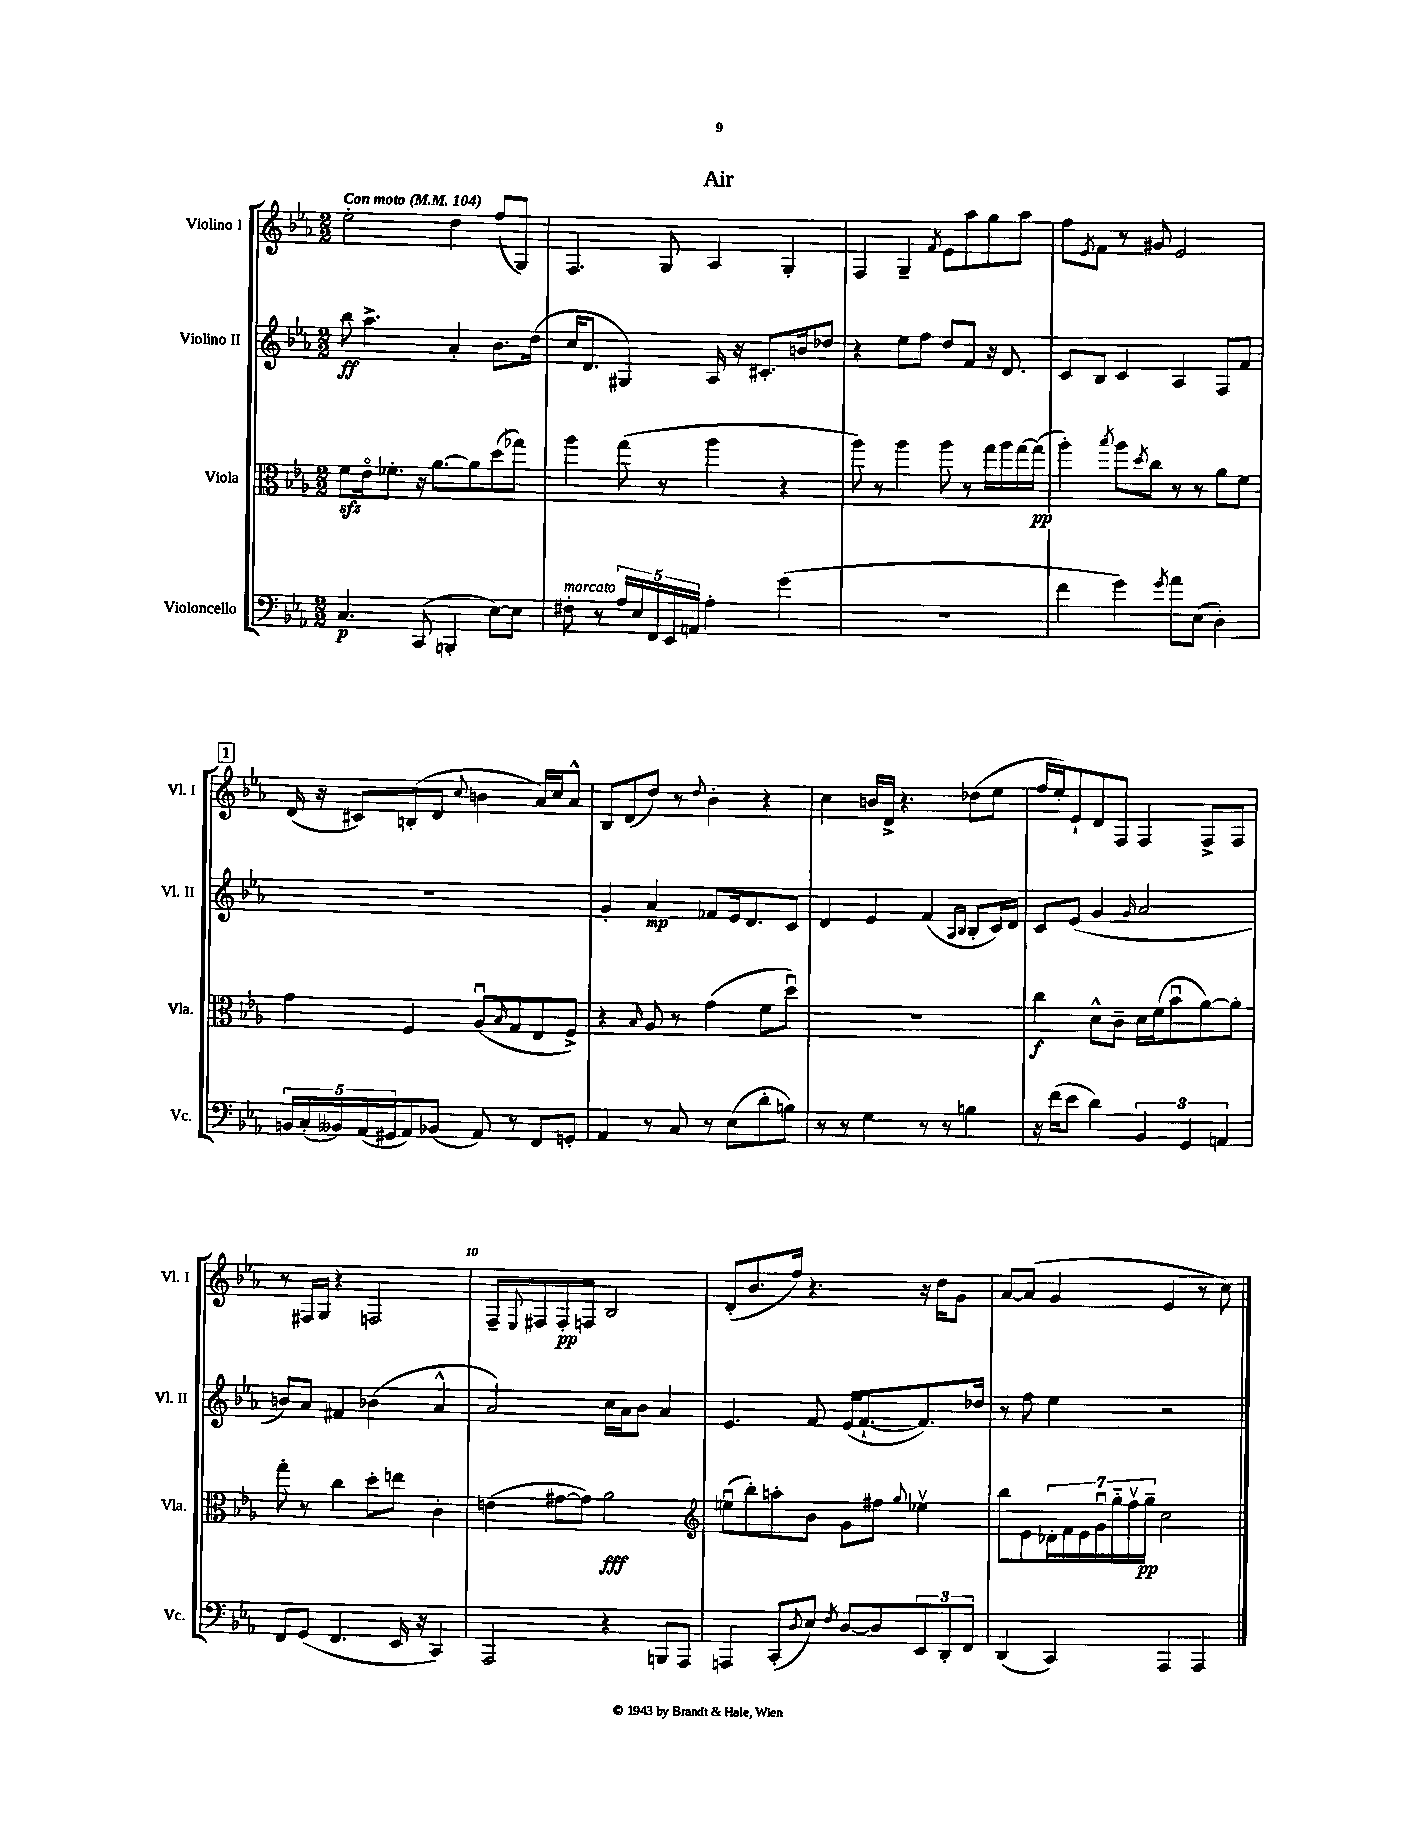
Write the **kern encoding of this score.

**kern	**dynam	**kern	**dynam	**kern	**dynam	**kern	**dynam
*part4	*part4	*part3	*part3	*part2	*part2	*part1	*part1
*staff4	*staff4	*staff3	*staff3	*staff2	*staff2	*staff1	*staff1
*I"Violoncello	*	*I"Viola	*	*I"Violino II	*	*I"Violino I	*
*I'Vc.	*	*I'Vla.	*	*I'Vl. II	*	*I'Vl. I	*
*clefF4	*	*clefC3	*	*clefG2	*	*clefG2	*
*k[b-e-a-]	*	*k[b-e-a-]	*	*k[b-e-a-]	*	*k[b-e-a-]	*
*M2/2	*	*M2/2	*	*M2/2	*	*M2/2	*
*MM104	*	*MM104	*	*MM104	*	*MM104	*
=1	=1	=1	=1	=1	=1	=1	=1
!	!	!	!	!	!	!LO:TX:a:B:t=Con moto	!
4.C/	p	8fzz\L	.	8bb-\	ff	2ee-'\	.
.	.	16e-\k	.	4.aa-^\	.	.	.
.	.	8.f-X'\J	.	.	.	.	.
(8CC/	.	16r	.	.	.	.	.
.	.	[8.a-\L	.	.	.	.	.
4BBBn'/	.	.	.	4a-'/	.	4dd\	.
.	.	8a-\]	.	.	.	.	.
[8E-\L)	.	(8dd\	.	8.b-\L	.	(8ff/L	.
8E-\J]	.	8gg-X\J)	.	.	.	8G/J)	.
.	.	.	.	(16dd\Jk	.	.	.
=2	=2	=2	=2	=2	=2	=2	=2
!LO:TX:a:i:t=marcato	!	!	!	!	!	!	!
8F#X'\	.	4aa-\	.	16cc/KL	.	4.F/	.
.	.	.	.	8.d/J	.	.	.
8r	.	.	.	.	.	.	.
20A-/LL	.	(8gg\	.	4G#X/)	.	.	.
20E-/	.	.	.	.	.	.	.
20FF/	.	.	.	.	.	.	.
.	.	8r	.	.	.	8G/	.
20EE-/	.	.	.	.	.	.	.
20AAn/JJ	.	.	.	.	.	.	.
4A-'\	.	4aa-\	.	16A-/	.	4A-/	.
.	.	.	.	16r	.	.	.
.	.	.	.	8.c#X'/L	.	.	.
(4g\	.	4r	.	.	.	4G'/	.
.	.	.	.	16bn/k	.	.	.
.	.	.	.	8dd-X/J	.	.	.
=3	=3	=3	=3	=3	=3	=3	=3
1r	.	8aa-\)	.	4r	.	4F/	.
.	.	8r	.	.	.	.	.
.	.	4aa-\	.	8ee-\L	.	4G~/	.
.	.	.	.	8ff\J	.	.	.
.	.	.	.	.	.	8qf/	.
.	.	8aa-\	.	8dd/L	.	8e-\L	.
.	.	8r	.	8f/J	.	8aa-\	.
.	.	16gg\LL	.	16r	.	8gg\	.
.	.	16aa-\	.	8.d/	.	.	.
.	.	[16gg\	.	.	.	8aa-\J	.
.	.	(16gg\JJ]	pp	.	.	.	.
=4	=4	=4	=4	=4	=4	=4	=4
4f\	.	4aa-'\)	.	8c/L	.	8ff\L	.
.	.	.	.	.	.	8qe-/	.
.	.	.	.	8B-/J	.	8f\J	.
.	.	8qbb-/	.	.	.	.	.
4g\)	.	8aa-\L	.	4c/	.	8r	.
.	.	8qdd/	.	.	.	.	.
.	.	8cc\J	.	.	.	8g#X/	.
8qg/	.	.	.	.	.	.	.
8a-\L	.	8r	.	4A-/	.	2e-/	.
(8E-\J	.	8r	.	.	.	.	.
4D'\)	.	8a-\L	.	8F/L	.	.	.
.	.	8f\J	.	8f/J	.	.	.
!!LO:LB:g=z
!!LO:REH:place=s1:t=1
=5	=5	=5	=5	=5	=5	=5	=5
20BBn/LL	.	4g\	.	1r	.	(16d/	.
(20C'/	.	.	.	.	.	.	.
.	.	.	.	.	.	16r	.
20BB--X/)	.	.	.	.	.	.	.
.	.	.	.	.	.	8c#X/L)	.
(20AA-/	.	.	.	.	.	.	.
20GG#X/J	.	.	.	.	.	.	.
8AA-/)	.	4F/	.	.	.	(8Bn'/	.
(8BB-X/J	.	.	.	.	.	8d/J	.
.	.	.	.	.	.	8qqcc/	.
8AA-/)	.	(8A-u/L	.	.	.	4bn\	.
.	.	16qqB-/	.	.	.	.	.
8r	.	8G/	.	.	.	.	.
8FF/L	.	8E-/	.	.	.	16a-/LL)	.
.	.	.	.	.	.	16cc/J	.
8GGn'/J	.	8F^/J)	.	.	.	8a-^^/J	.
=6	=6	=6	=6	=6	=6	=6	=6
4AA-/	.	4r	.	4g'/	.	8B-/L	.
.	.	.	.	.	.	(8d/	.
.	.	16qqB-/	.	.	.	.	.
8r	.	8A-/	.	4a-/	mp	8dd/J)	.
8C/	.	8r	.	.	.	8r	.
.	.	.	.	.	.	8qqdd/	.
8r	.	(4g\	.	8f-X/L	.	4b-'\	.
(8E-\L	.	.	.	16e-/k	.	.	.
.	.	.	.	8.d/	.	.	.
8d'\	.	8f\L	.	.	.	4r	.
8Bn\J)	.	8ddu\J)	.	8c/J	.	.	.
=7	=7	=7	=7	=7	=7	=7	=7
8r	.	1r	.	4d/	.	4cc\	.
8r	.	.	.	.	.	.	.
4G\	.	.	.	4e-/	.	16bn/LL	.
.	.	.	.	.	.	16d^/JJ	.
.	.	.	.	.	.	4.r	.
8r	.	.	.	(4f/	.	.	.
8r	.	.	.	.	.	.	.
.	.	.	.	16qqA-/LL	.	.	.
.	.	.	.	16qqB-/JJ	.	.	.
4Bn\	.	.	.	8B-'/L	.	(8dd-X\L	.
.	.	.	.	16c/L)	.	8ee-\J	.
.	.	.	.	16d/JJ	.	.	.
=8	=8	=8	=8	=8	=8	=8	=8
16r	.	4cc\	f	8c/L	.	16ff/LL	.
(16f\KL	.	.	.	.	.	16ee-'/J)	.
8e-\J	.	.	.	(8e-/J	.	8e-`/	.
4d\)	.	8d^^\L	.	4g/	.	8d/	.
.	.	8c~\J	.	.	.	8F/J	.
.	.	.	.	16qqg/	.	.	.
6BB-/	.	16d\LL	.	2a-/	.	4F/	.
.	.	(16f\J	.	.	.	.	.
.	.	8b-u\	.	.	.	.	.
6GG/	.	.	.	.	.	.	.
.	.	[8a-\)	.	.	.	8F^/L	.
6AAn/	.	.	.	.	.	.	.
.	.	8a-'\J]	.	.	.	8F/J	.
!!LO:LB:g=z
=9	=9	=9	=9	=9	=9	=9	=9
8FF/L	.	8gg'\	.	8bn/L)	.	8r	.
(8GG/J	.	8r	.	8a-/J	.	16F#X/LL	.
.	.	.	.	.	.	16G/JJ	.
4.FF/	.	4cc\	.	4f#X/	.	4r	.
.	.	8dd'\L	.	(4b-X\	.	2Fn/	.
16EE-/	.	8een\J	.	.	.	.	.
16r	.	.	.	.	.	.	.
4CC/)	.	4c'\	.	4a-^^/	.	.	.
=10	=10	=10	=10	=10	=10	=10	=10
2AAA-/	.	(4en\	.	2a-/)	.	8F~/L	.
.	.	.	.	.	.	8qqE-/	.
.	.	.	.	.	.	8F#X/	.
.	.	[8g#X\L	.	.	.	8F#'/	pp
.	.	8g#\J])	.	.	.	8Fn/J	.
4r	.	2a-\	fff	16cc\LL	.	2B-/	.
.	.	.	.	16a-\J	.	.	.
.	.	.	.	8b-\J	.	.	.
8BBBn/L	.	.	.	4a-/	.	.	.
8AAA-/J	.	.	.	.	.	.	.
=11	=11	=11	=11	=11	=11	=11	=11
*	*	*clefG2	*	*	*	*	*
4AAAn/	.	(8eenu\L	.	4.e-/	.	(8d'/L	.
.	.	8bb-'\)	.	.	.	8.b-/	.
(8CC'/L	.	8aan'\	.	.	.	.	.
.	.	.	.	.	.	16ff/Jk)	.
8qD/	.	.	.	.	.	.	.
8E-/J)	.	8b-\J	.	8f/	.	4.r	.
8qF/	.	.	.	.	.	.	.
[8D/L	.	8g\L	.	(16e-/KL	.	.	.
.	.	.	.	[8.f`/	.	.	.
8D/]	.	8ff#X\J	.	.	.	.	.
.	.	8qqgg/	.	.	.	.	.
12EE-/	.	4ee-Xv\	.	8.f/])	.	16r	.
.	.	.	.	.	.	16dd\KL	.
12DD'/	.	.	.	.	.	.	.
.	.	.	.	.	.	8g\J	.
12FF/J	.	.	.	.	.	.	.
.	.	.	.	16dd-X/Jk	.	.	.
=12	=12	=12	=12	=12	=12	=12	=12
(4DD/	.	8bb-\L	.	8r	.	[8a-/L	.
.	.	8e-\	.	8ff\	.	(8a-/J]	.
4CC/)	.	28d-X'\L	.	4ee-\	.	4g/	.
.	.	28f\	.	.	.	.	.
.	.	28e-\	.	.	.	.	.
.	.	28gu\	.	.	.	.	.
.	.	28gg\	.	.	.	.	.
.	.	28ffv\	.	.	.	.	.
.	.	28gg~\JJ	pp	.	.	.	.
4AAA-/	.	2cc\	.	2r	.	4e-/	.
4AAA-/	.	.	.	.	.	8r	.
.	.	.	.	.	.	8cc\)	.
==	==	==	==	==	==	==	==
*-	*-	*-	*-	*-	*-	*-	*-
